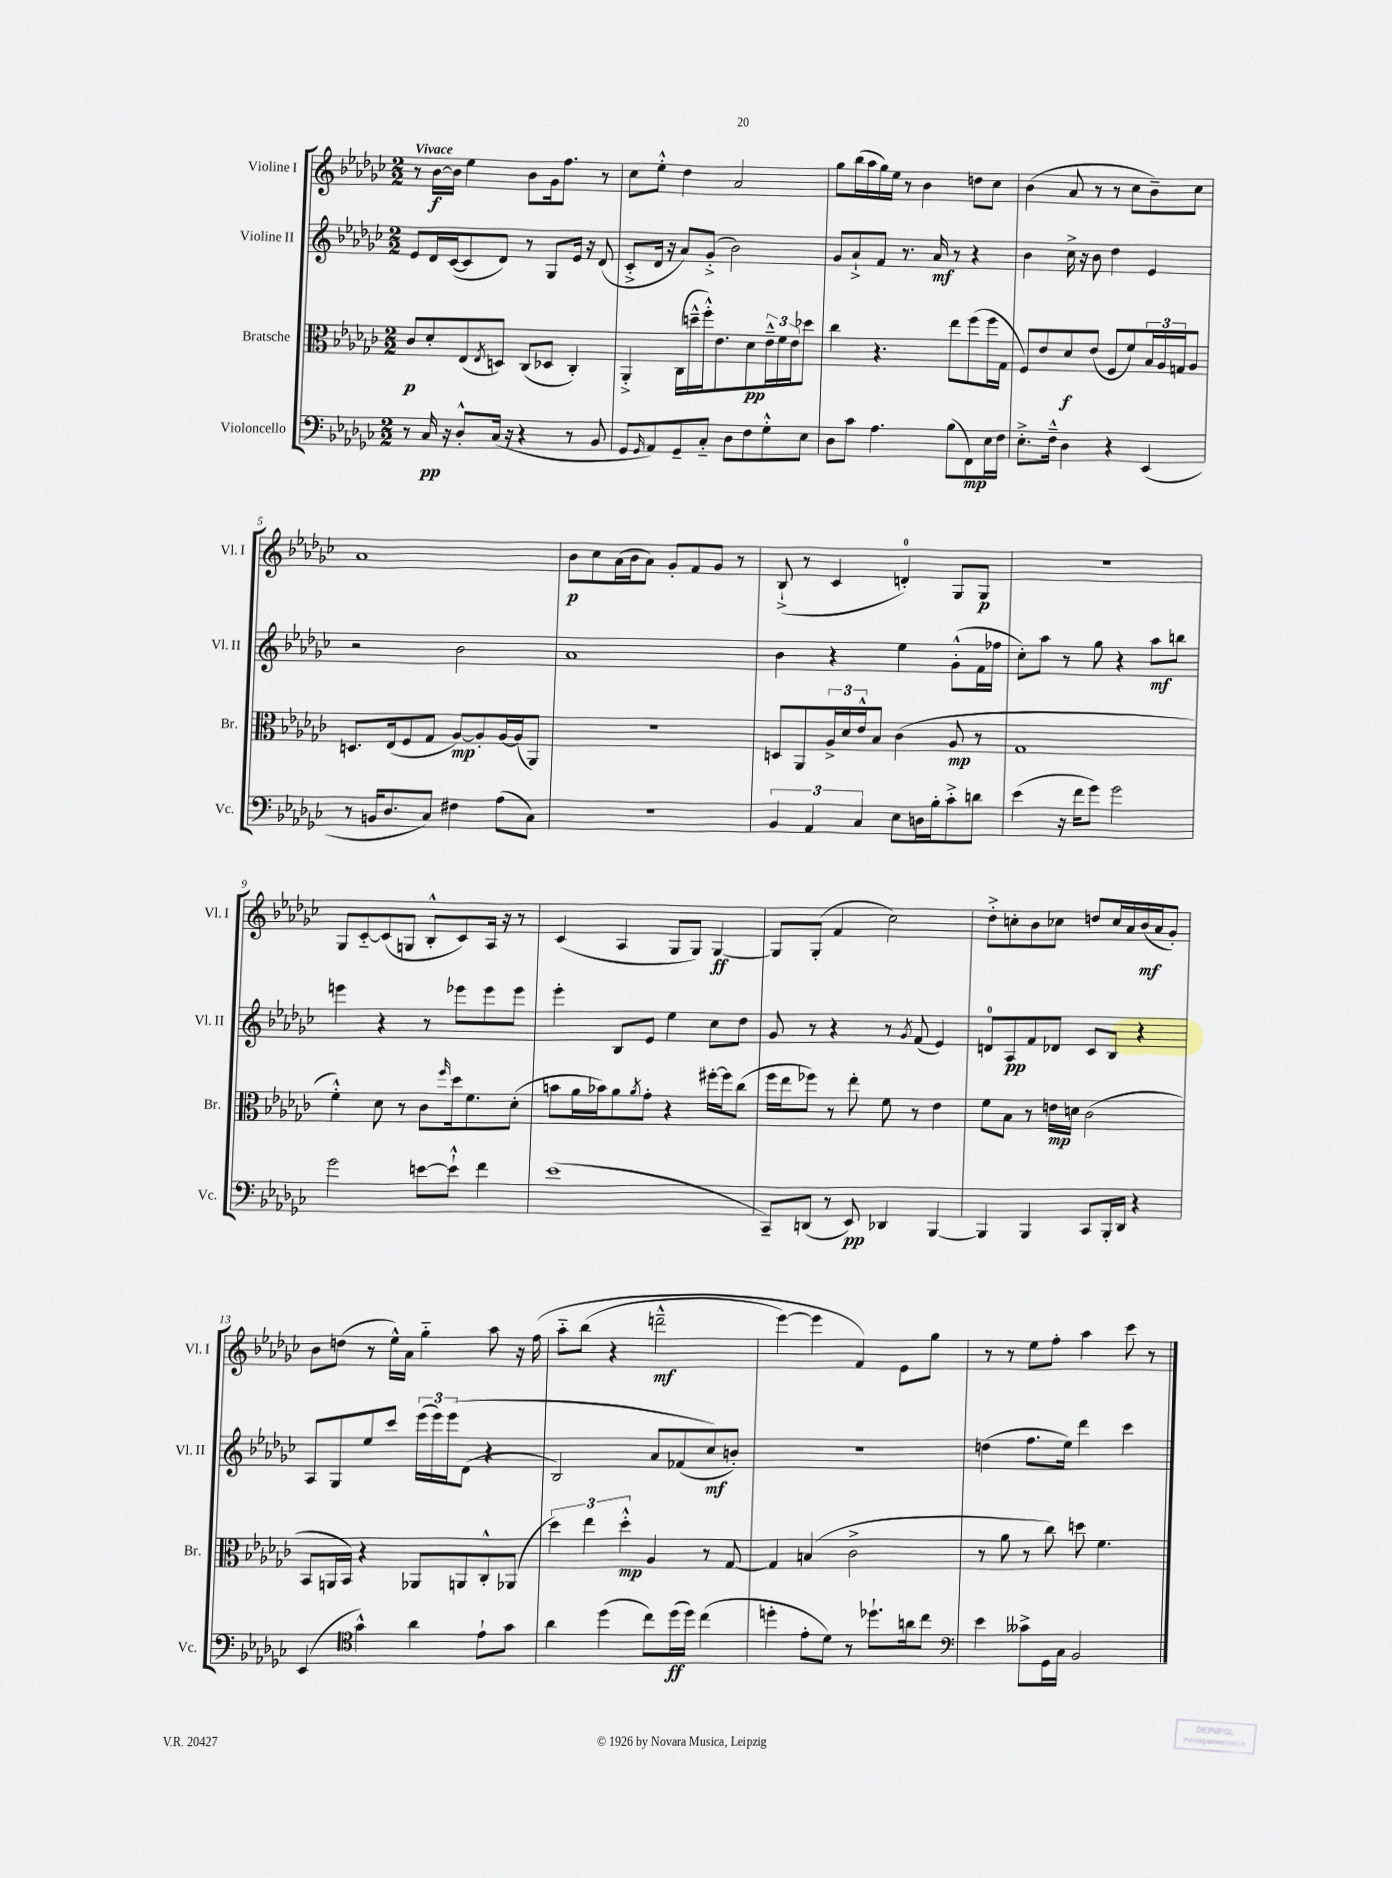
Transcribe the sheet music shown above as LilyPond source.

<<
\new StaffGroup <<
\new Staff = "s0" \with { instrumentName = "Violine I" shortInstrumentName = "Vl. I" } {
    \clef treble \key ges \major \numericTimeSignature \time 2/2 \tempo "Vivace"
    r8 bes'16~\f bes'16 ees''4 bes'8 ges'16 f''8. r8 |
    ces''8 ees''8-.-^ des''4 aes'2 |
    ges''8 bes''16( aes''16 ges''16) ees''16 r8 bes'4 d''8 ces''8 |
    bes'4( aes'8 r8 r8 ces''8 bes'8--) ces''8 |
    aes'1 |
    bes'8\p ces''8 aes'16( bes'16 aes'8) ges'8-. f'8 ges'8 r8 |
    bes8-!->( r8 ces'4 d'4-0-.) ges8 ges8\p |
    R1 |
    ges8 ces'8~-_ ces'8( g8 bes8-.-^ ces'8) aes16 r16 r8 |
    ces'4( aes4 ges8 ges8) ges4~\ff |
    ges8 ges8-.( f'4 ces''2) |
    des''8-.-> c''8-. bes'8 ces''8 d''8 ces''16 aes'16 bes'16\mf( aes'16 ges'8-.) |
    bes'8 d''8( r8 ees''16-^) aes'16 ges''4-_ aes''8 r16 f''16\( |
    aes''8-_ bes''8( r4 d'''2---^\mf |
    ees'''4~) ees'''4 f'4\) ees'8 ges''8 |
    r8 r8 ees''8 f''8-. aes''4 ces'''8 r8 \bar "|." |
}
\new Staff = "s1" \with { instrumentName = "Violine II" shortInstrumentName = "Vl. II" } {
    \clef treble \key ges \major \numericTimeSignature \time 2/2
    ees'8 des'16 ces'16~( ces'8 des'8) r8 ges8 ees'16 r16 des'8( |
    ces'8-.-> des'16 r16 aes'8) ges'8-.->( bes'2) |
    ges'8 aes'8-!-> f'8 r8. aes'16\mf r8 r4 |
    bes'4 ces''16-> r16 bes'8 des''4 ees'4 |
    r2 bes'2 |
    aes'1 |
    bes'4 r4 ees''4 ges'8-.-^( f'16 fes''16 |
    ces''8-.) aes''8 r8 ges''8 r4 aes''8\mf b''8 |
    e'''4 r4 r8 ees'''8 ees'''8 ees'''8 |
    ees'''4-. bes8 ees'8 ees''4 ces''8 des''8 |
    ges'8 r8 r4 r8 \acciaccatura { ges'8 } f'8( ees'4) |
    d'8-0 aes8\pp f'8 des'8 ces'8 bes8 r4 |
    aes8 ges8 ees''8 ces'''8 \tuplet 3/2 { ees'''16( ees'''16) ees'''16\( } des'8( r4 |
    bes2) aes'8 fes'8( ces''8\mf\) b'8-.) |
    R1 |
    d''4( f''8. ees''16) des'''4 ces'''4 \bar "|." |
}
\new Staff = "s2" \with { instrumentName = "Bratsche" shortInstrumentName = "Br." } {
    \clef alto \key ges \major \numericTimeSignature \time 2/2
    ces'8\p des'8-. ees8( \acciaccatura { ees8 } d8) ces8( des8 ces4-.) |
    aes,4-.-> ces16( d''16---^ f''16-.-^) ees'8. des'8\pp \tuplet 3/2 { ees'16---^ f'16 ees'16 } des''8 |
    ces''4 r4. ees''8 f''8( f''16 ges16 |
    f8) ees'8 des'8\f ees'8( f8 f'8) \tuplet 3/2 { bes16 aes16 g16 } aes8 |
    d8. ees16( f8 ges8 aes8~\mp) aes8-. aes16~ aes16( aes,8) |
    R1 |
    d8 aes,8 \tuplet 3/2 { aes16-> des'16 ees'16-^ } bes8 ces'4( aes8\mp r8 |
    ges1 |
    f'4-.-^) des'8 r8 ces'8 \grace { f''16 } des''16 f'8. des'8-.( |
    b'8 aes'16 bes'16) aes'8 \acciaccatura { aes'8 } ges'8-. r4 fis''16~-. fis''16 ces''8( |
    f''16 ees''16 fes''8) r8 ees''8-. f'8 r8 ees'4 |
    f'8 bes8 r8 e'16\mp d'16 ces'2( |
    bes,8 a,16 bes,16) r4 aes,8 a,8 ces8-.-^ aes,8( |
    \tuplet 3/2 { des''4) ees''4 des''4-.-^\mp } aes4 r8 ges8~ |
    ges4 b4( ces'2-> |
    r8 aes'8 r8 ces''8) d''8 f'4. \bar "|." |
}
\new Staff = "s3" \with { instrumentName = "Violoncello" shortInstrumentName = "Vc." } {
    \clef bass \key ges \major \numericTimeSignature \time 2/2
    r8 ces16\pp r16 des8-.-^ ces16( r16 r4 r8 bes,8 |
    ges,8 \grace { ges,16 } aes,8) ges,8-- ces8-_ des8 f8 ges8-.-^ ees8 |
    des8 ces'8 aes4. bes8( f,8\mp) ees16 f16 |
    ees8.-.-> f16---^ des4 r4 ees,4( |
    r8 b,16 des8. ces8) fis4 aes8( ces8) |
    r1 |
    \tuplet 3/2 { bes,4 aes,4 ces4 } ees8 d16 bes16-. ces'8-.-> d'8 |
    ees'4( r16 f'16 ges'8) ges'2 |
    ges'2 e'8~ e'8-!-^ f'4 |
    ees'1( |
    ces,8--) d,8( r8 ees,8\pp) des,4 bes,,4~ |
    bes,,4 bes,,4 ces,8 bes,,16-. des,16 r4 |
    ees,4( \clef tenor ges'4-^) aes'4 ees'8-! ges'8 |
    aes'4 des''4( ces''8) des''16\ff( des''16) ces''4( |
    d''4-. ees'8-. des'8) r8 des''8.-! a'16 ces''8 |
    \clef bass ees'4 ceses'8-> ges,16 ces16 bes,2 \bar "|." |
}
>>
>>
